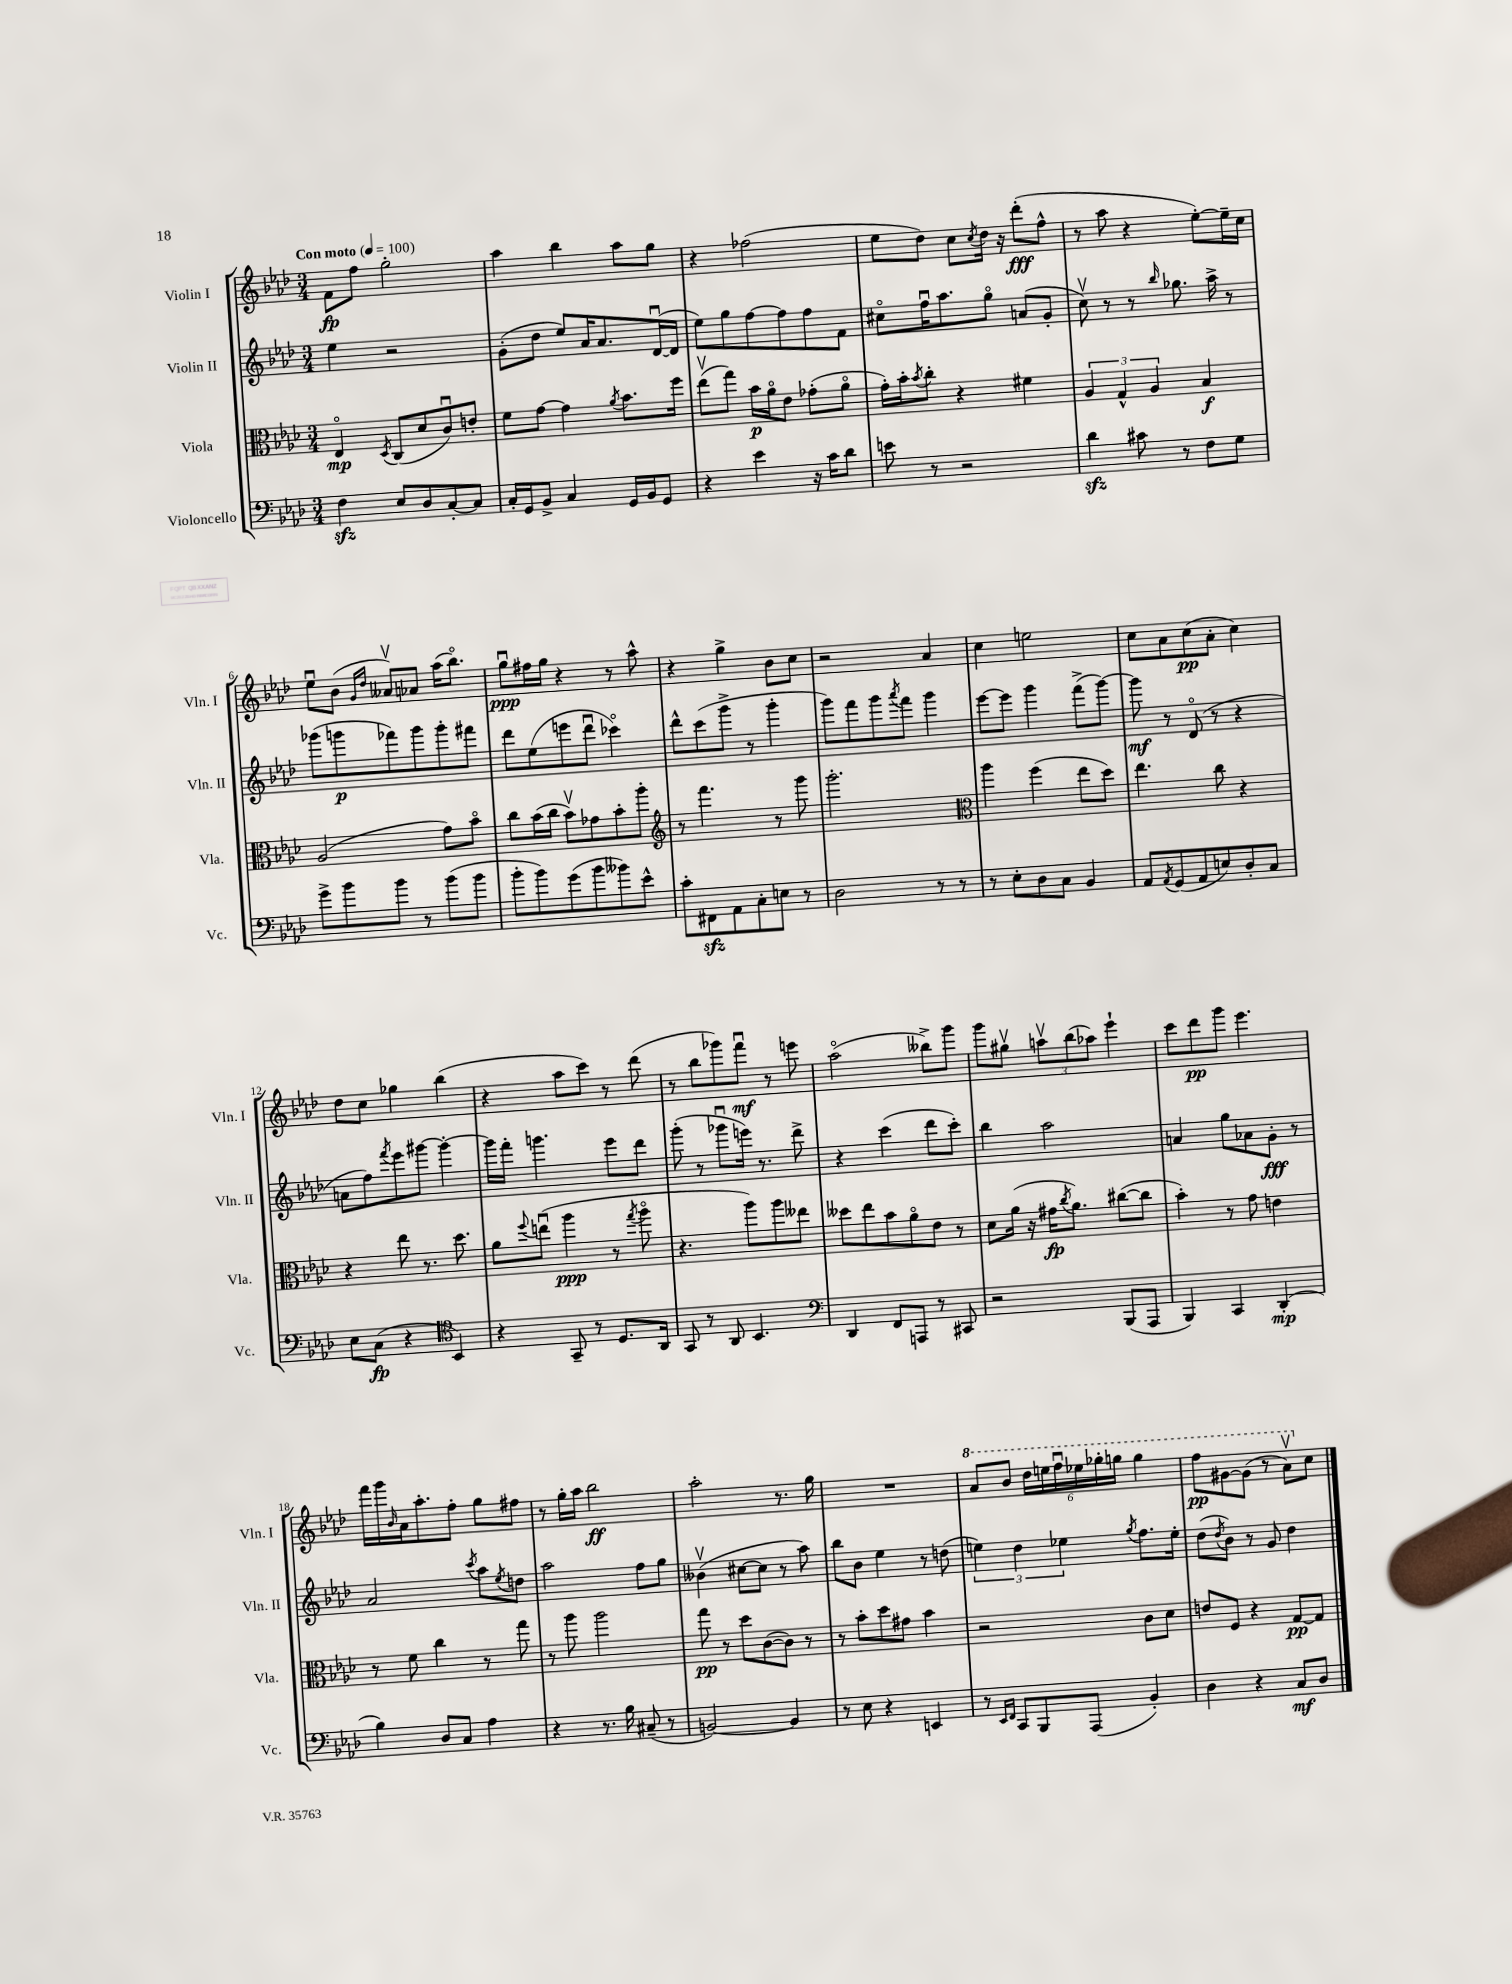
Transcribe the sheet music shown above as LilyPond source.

<<
\new StaffGroup <<
\new Staff = "s0" \with { instrumentName = "Violin I" shortInstrumentName = "Vln. I" } {
    \clef treble \key aes \major \numericTimeSignature \time 3/4 \tempo "Con moto" 4 = 100
    f'8\fp f''8 g''2-. |
    aes''4 bes''4 aes''8 g''8 |
    r4 fes''2( |
    ees''8 des''8) c''8 \acciaccatura { c''8 } des''16 r16 des'''8-.\fff( f''8-^ |
    r8 aes''8 r4 ees''8~-.) ees''16-- c''16 |
    ees''8\downbow bes'8( \grace { g'16 des''16 } aeses'8\upbow) aes'8 aes''16( bes''8.\flageolet) |
    g''8\downbow\ppp fis''16 g''16 r4 r8 aes''8-^ |
    r4 g''4-> bes'8 c''8 |
    r2 aes'4 |
    c''4 e''2 |
    c''8 aes'8 c''8\pp( aes'8-. c''4) |
    des''8 c''8 ges''4 bes''4( |
    r4 aes''8 c'''8) r8 des'''8( |
    r8 bes''8 ges'''8) f'''8\downbow\mf r8 e'''8 |
    aes''2\flageolet( beses''8->) g'''8 |
    g'''8 gis''8\upbow \tuplet 3/2 { a''8\upbow bes''8( aes''8) } ees'''4-! |
    c'''8 des'''8\pp g'''8 ees'''4. |
    f'''16 g'''16 \grace { bes'16 } aes'16 aes''8.-. f''8-. g''8 fis''8 |
    r8 g''16-. aes''16 bes''2\ff |
    aes''2-. r8. g''16 |
    R2. |
    \ottava #1 aes''8 bes''8 \tuplet 6/4 { des'''16 e'''16 f'''16\downbow ees'''16 ges'''16-. g'''16 } g'''4 |
    f'''8\pp gis''8~ gis''8( r8 aes''8\upbow) \ottava #0 c''8 \bar "|." |
}
\new Staff = "s1" \with { instrumentName = "Violin II" shortInstrumentName = "Vln. II" } {
    \clef treble \key aes \major \numericTimeSignature \time 3/4
    ees''4 r2 |
    g'8-.( des''8 ees''8) aes'16 aes'8. des'16~\downbow( des'16 |
    ees''8) g''8 f''8~ f''8 f''8 f'8 |
    cis''8\flageolet f''16\downbow aes''8. g''8\flageolet a'8( g'8-. |
    c''8\upbow) r8 r8 \grace { bes''16 } ges''8. aes''16-> r8 |
    ges'''8( g'''8\p fes'''8) g'''8 g'''8-. fis'''8 |
    des'''8 ees''8( e'''8 des'''8\downbow ces'''4\flageolet) |
    des'''8-^ c'''8( g'''8-> r8 g'''4-. |
    g'''8) f'''8 g'''8 \acciaccatura { aes'''8 } f'''8 g'''4 |
    ees'''8~ ees'''8 g'''4 f'''8->( g'''8~) |
    g'''8\mf r8 des'8\flageolet( r8 r4 |
    a'8 f''8) \acciaccatura { f'''8 } ees'''8 gis'''8~ gis'''4~-. |
    gis'''16 f'''16-. g'''4. ees'''8 des'''8 |
    g'''8-.( r8 ges'''8\downbow e'''16) r8. des'''8-> |
    r4 c'''4( des'''8 c'''8-.) |
    bes''4 aes''2 |
    a'4 g''8 aes'8 g'8-.\fff r8 |
    aes'2 \acciaccatura { c'''8 } aes''8 \acciaccatura { ees''8 } d''8 |
    aes''2 f''8 g''8 |
    beses'4\upbow( cis''8~ cis''8 r8 aes''8) |
    bes''8 bes'8 ees''4 r8 d''8( |
    \tuplet 3/2 { e''4) des''4 ees''4 } \acciaccatura { g''8 } f''8. ees''16-. |
    des''8( \acciaccatura { des''8 } bes'8) r8 g'8 des''4 \bar "|." |
}
\new Staff = "s2" \with { instrumentName = "Viola" shortInstrumentName = "Vla." } {
    \clef alto \key aes \major \numericTimeSignature \time 3/4
    ees4\flageolet\mp \acciaccatura { des8 } c8( des'8 c'8\downbow) e'8-. |
    f'8 g'8~ g'4 \acciaccatura { aes'8 } bes'8. f''16 |
    ees''8\upbow( g''8) bes'16\p aes'16\flageolet ees'8 ges'8-.( aes'8\flageolet |
    g'16-.) bes'16-. \acciaccatura { bes'8 } c''8-. r4 fis'4 |
    \tuplet 3/2 { aes4 g4-^ aes4 } bes4\f |
    aes2( g'8) bes'8\flageolet |
    c''8 bes'16( c''16 bes'8\upbow) ges'8 bes'8-. aes''8-. |
    \clef treble r8 f'''4. r8 g'''8 |
    g'''2.-. |
    \clef alto aes''4 f''4( ees''8 des''8) |
    ees''4. c''8 r4 |
    r4 ees''8 r8. des''8. |
    aes'8 \appoggiatura { f''8 } e''8\downbow( aes''4\ppp r8 \acciaccatura { g''8 } aes''8\flageolet |
    r4. aes''8) aes''8 eeses''8 |
    deses''8 ees''8 bes'8 aes'8\flageolet ees'8 r8 |
    des'8 aes'16( r16 gis'16\fp \acciaccatura { c''8 } aes'8.) cis''8~( cis''8 |
    bes'4-.) r8 g'8 e'4 |
    r8 f'8 c''4 r8 g''8 |
    r8 aes''8 aes''2 |
    g''8\pp r8 des''8 c'8~( c'8) r8 |
    r8 bes'8-. des''8 gis'8 bes'4 |
    r2 c'8 des'8 |
    e'8 f8 r4 g8~\pp g8 \bar "|." |
}
\new Staff = "s3" \with { instrumentName = "Violoncello" shortInstrumentName = "Vc." } {
    \clef bass \key aes \major \numericTimeSignature \time 3/4
    f4\sfz ees8 des8 c8~-. c8 |
    c16-. g,16 bes,8-> c4 g,16 bes,16 g,8 |
    r4 ees'4 r16 c'16 des'8 |
    e'8 r8 r2 |
    des'4\sfz cis'8 r8 f8 g8 |
    g'8-> bes'8 bes'8 r8 bes'8( bes'8 |
    bes'8-. bes'8) g'8( bes'8 beses'8) ees'8-^ |
    c'8-. fis,8\sfz aes,8 c8-. e8 r8 |
    des2 r8 r8 |
    r8 ees8-. des8 c8 bes,4 |
    aes,8 \acciaccatura { aes,8 } g,8( aes,8 e8) des8-. c8 |
    ees8 c8\fp( r4 \clef tenor bes,4) |
    r4 g,8-- r8 des8. aes,16 |
    g,8 r8 aes,8 bes,4. |
    \clef bass des,4 f,8 a,,8 r8 cis,8 |
    r2 bes,,8( aes,,8 |
    bes,,4) c,4 des,4-.\mp( |
    bes4) des8 c8 aes4 |
    r4 r8. bes16 cis8--( r8 |
    b,2~) b,4 |
    r8 ees8 r4 e,4 |
    r8 \grace { ees,16 f,16 } c,8 bes,,8 aes,,8( bes,4-.) |
    des4 r4 c8\mf des8 \bar "|." |
}
>>
>>
